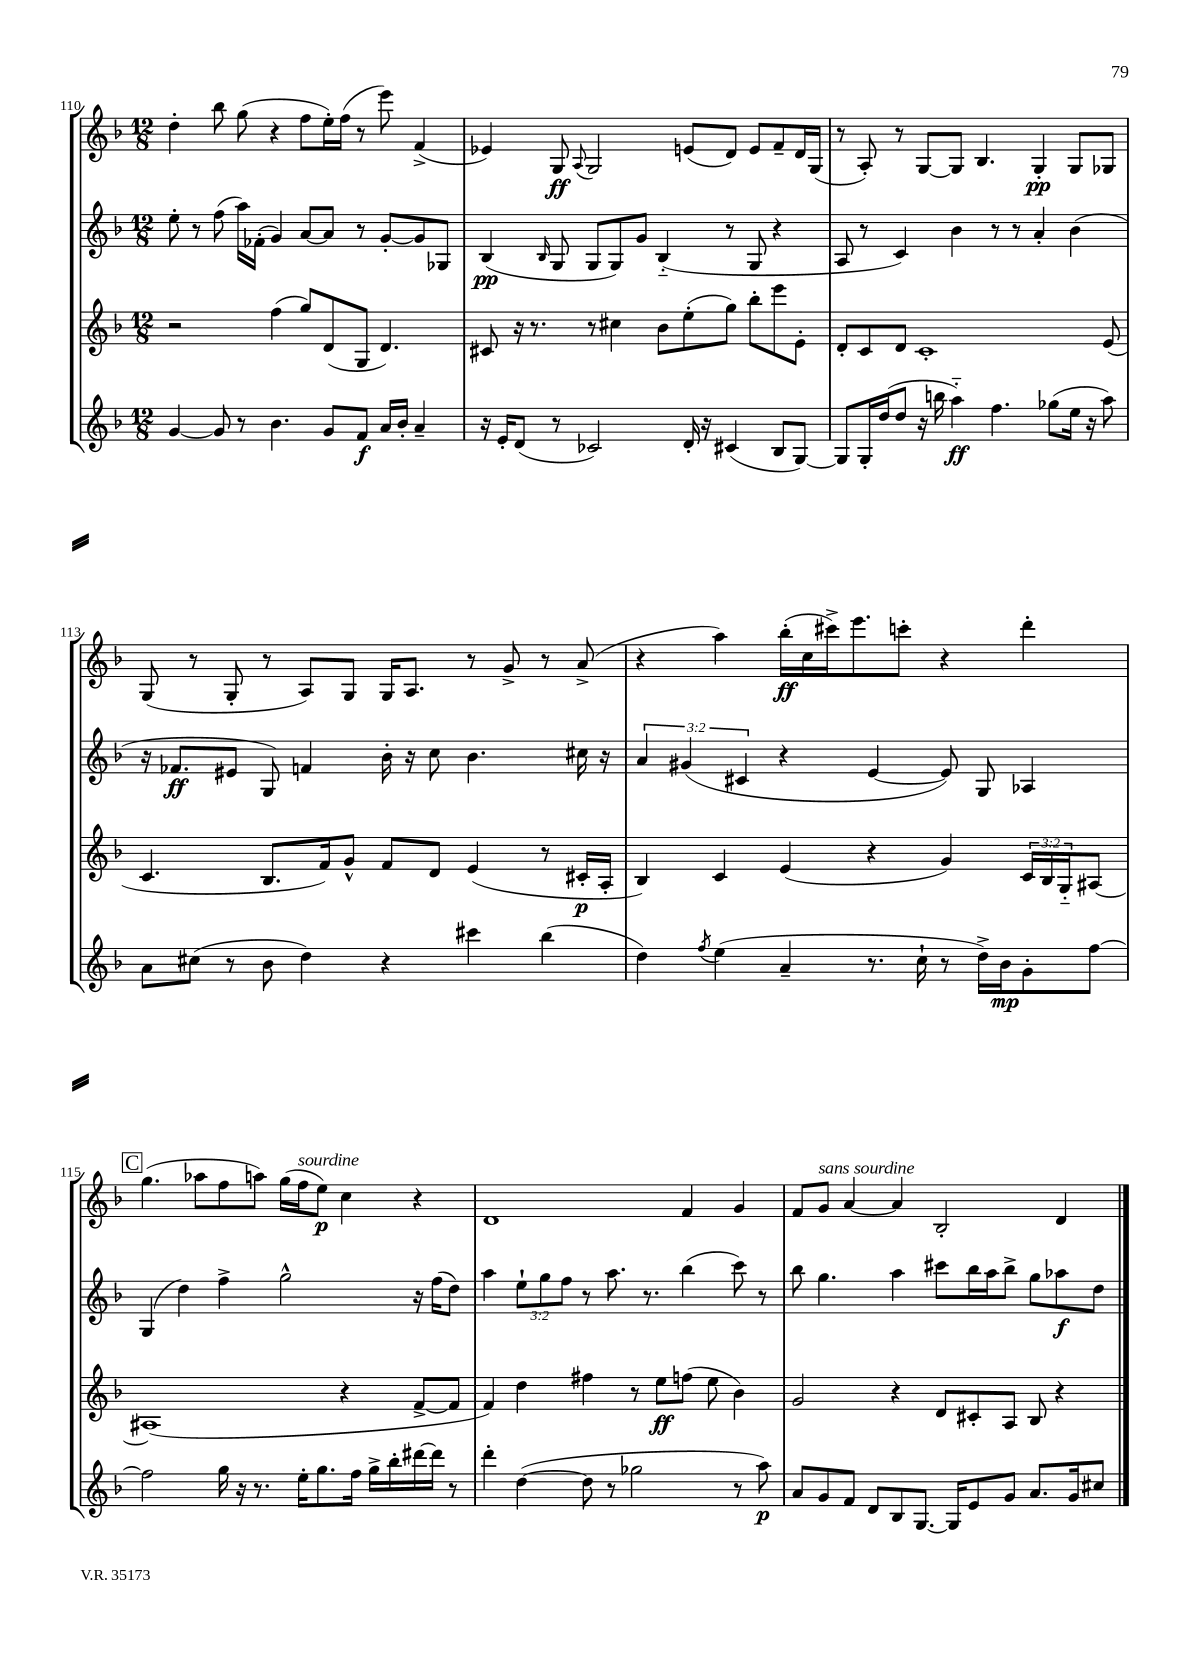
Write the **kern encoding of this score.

**kern	**kern	**kern	**kern
*staff4	*staff3	*staff2	*staff1
*clefG2	*clefG2	*clefG2	*clefG2
*k[b-]	*k[b-]	*k[b-]	*k[b-]
*M12/8	*M12/8	*M12/8	*M12/8
[4g	2r	8ee'	4dd'
.	.	8r	.
8g]	.	(8ff	8bb-
8r	.	16aa)	(8gg
.	.	(16f-'	.
4.b-	(4ff	4g)	4r
.	8gg)	[8a	8ff
8g	(8d	8a]	16ee')
.	.	.	(16ff
8f	8G	8r	8r
16a	4.d)	[8g'	8eee)
16b-'	.	.	.
4a~	.	8g]	(4f^
.	.	8G-	.
=	=	=	=
16r	8c#	(4B-	4e-)
16e'	.	.	.
(8d	16r	.	.
.	8.r	.	.
.	.	16qqB-	.
8r	.	8G	8G
.	.	.	8qqA
2c-)	8r	8G	2G
.	4cc#	8G)	.
.	.	8g	.
.	8b-	(4B-'~	.
16d'	(8ee'	.	(8e
16r	.	.	.
(4c#	8gg)	8r	8d)
.	8bb-'	8G	8e
8B-	8eee	4r	8f~
[8G)	8e'	.	16d
.	.	.	(16G
=	=	=	=
8G]	8d'	8A	8r
16G'	8c	8r	8A')
(16dd	.	.	.
8dd	8d	4c)	8r
16r	1c'	.	[8G
16bb	.	.	.
4aa'~)	.	4b-	8G]
.	.	.	4.B-
4.ff	.	8r	.
.	.	8r	.
.	.	4a'	4G'
(8gg-	.	.	.
16ee	.	(4b-	8G
16r	.	.	.
8aa)	(8e	.	8G-
=	=	=	=
8a	4.c	16r	(8G
.	.	8.f-	.
(8cc#	.	.	8r
8r	.	8e#	8G'
8b-	8.B-	8G)	8r
4dd)	.	4f	8A)
.	16f)	.	.
.	8g^^	.	8G
4r	8f	16b-'	16G
.	.	16r	8.A
.	8d	8cc	.
4ccc#	(4e	4.b-	8r
.	.	.	8g^
(4bb-	8r	.	8r
.	16c#'	16cc#	(8a^
.	16A'	16r	.
=	=	=	=
4dd)	4B-)	6a	4r
.	.	(6g#	.
8qff	.	.	.
(4ee	4c	.	4aa)
.	.	6c#	.
4a~	(4e	4r	(16bb-'
.	.	.	16cc
.	.	.	16ccc#^)
.	.	.	8.eee
8.r	4r	[4e	.
.	.	.	8ccc'
16cc`	.	.	.
8r	4g)	8e])	4r
16dd^)	.	8G	.
16b-	.	.	.
8g'	24c	4A-	4ddd'
.	24B-	.	.
.	24G'~	.	.
[8ff	[8A#	.	.
=	=	=	=
2ff]	(1A#]	(4G	(4.gg
.	.	4dd)	.
.	.	.	8aa-
16gg	.	4ff^	8ff
16r	.	.	.
8.r	.	.	8aa)
.	.	2gg^^	(16gg
16ee'	.	.	16ff
8.gg	.	.	8ee)
.	4r	.	4cc
16ff	.	.	.
16gg^	.	.	.
16bb-'	.	.	.
[16ddd#	[8f^	16r	4r
16ddd#]	.	(16ff	.
8r	8f]	8dd)	.
=	=	=	=
4ddd'	4f)	4aa	1d
([4dd	4dd	12ee`	.
.	.	12gg	.
.	.	12ff	.
8dd]	4ff#	8r	.
8r	.	8.aa	.
2gg-	8r	.	.
.	.	8.r	.
.	8ee	.	.
.	(8ff	(4bb-	4f
.	8ee	.	.
8r	4b-)	8ccc)	4g
8aa)	.	8r	.
=	=	=	=
8a	2g	8bb-	8f
8g	.	4.gg	8g
8f	.	.	[4a
8d	.	.	.
8B-	4r	4aa	4a]
[8.G	.	.	.
.	8d	8ccc#	2B-'
16G]	.	.	.
8e	8c#'	16bb-	.
.	.	16aa	.
8g	8A	8bb-^	.
8.a	8B-	8gg	.
.	4r	8aa-	4d
16g	.	.	.
8cc#	.	8dd	.
==	==	==	==
*-	*-	*-	*-
